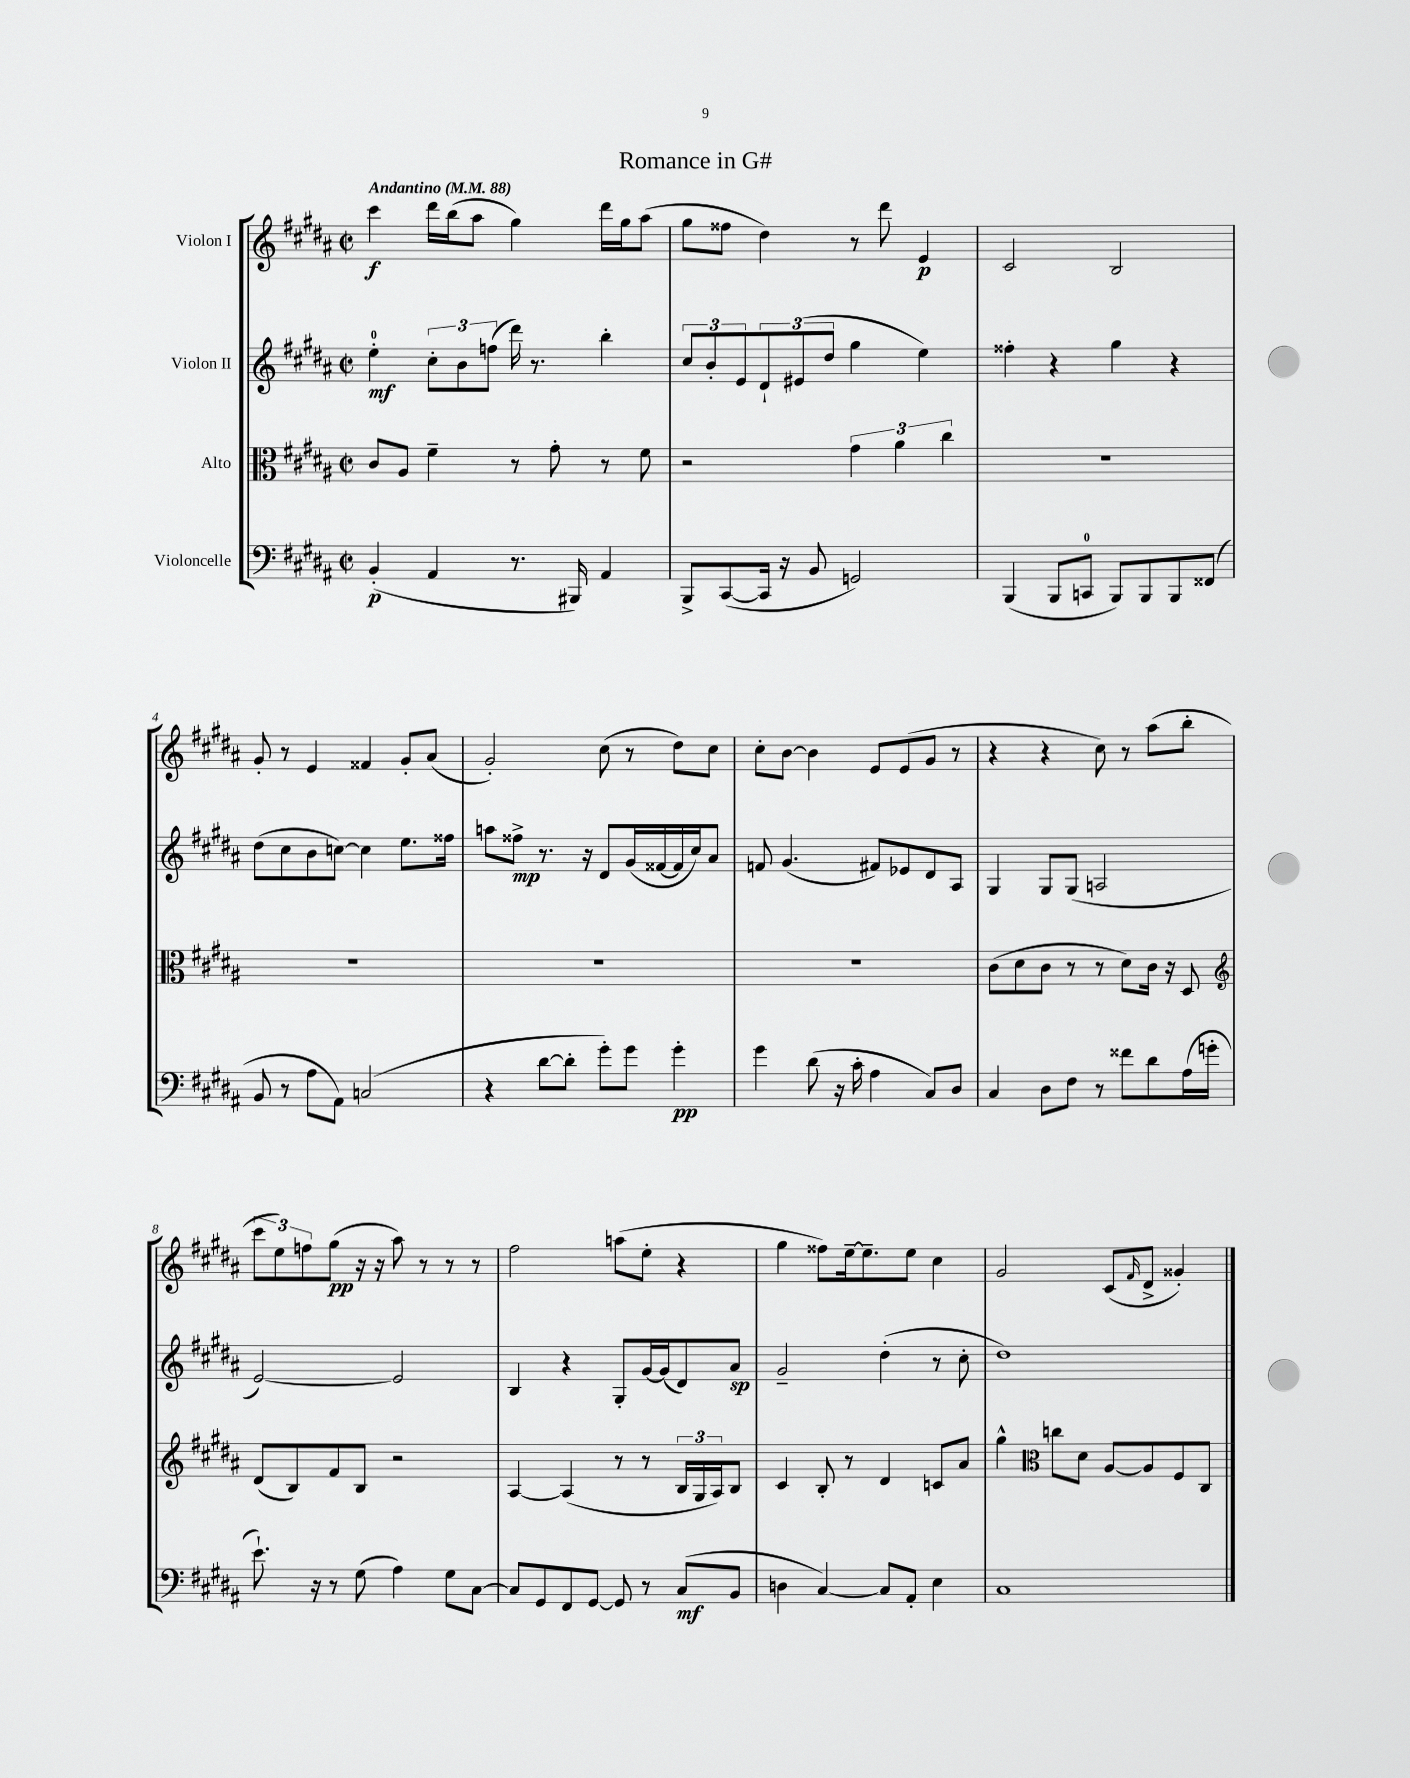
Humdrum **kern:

**kern	**kern	**kern	**kern
*staff4	*staff3	*staff2	*staff1
*clefF4	*clefC3	*clefG2	*clefG2
*k[f#c#g#d#a#]	*k[f#c#g#d#a#]	*k[f#c#g#d#a#]	*k[f#c#g#d#a#]
*M2/2	*M2/2	*M2/2	*M2/2
*met(c|)	*met(c|)	*met(c|)	*met(c|)
*MM88	*MM88	*MM88	*MM88
(4BB'	8c#	4ee'	4ccc#
.	8A#	.	.
4AA#	4f#~	12cc#'	16ddd#
.	.	.	(16bb
.	.	12b	.
.	.	.	8aa#
.	.	(12ff	.
8.r	8r	16ddd#)	4gg#)
.	.	8.r	.
.	8g#'	.	.
16BBB#)	.	.	.
4AA#	8r	4bb'	16ddd#
.	.	.	16gg#
.	8f#	.	(8aa#
=	=	=	=
8BBB^	2r	12cc#	8gg#
.	.	12b'	.
([8CC#	.	.	8ff##
.	.	12e	.
16CC#]	.	12d#`	4dd#)
16r	.	.	.
.	.	(12e#	.
8BB	.	.	.
.	.	12dd#	.
2GG)	6g#	4gg#	8r
.	.	.	8ddd#
.	6a#	.	.
.	.	4ee)	4e
.	6cc#	.	.
=	=	=	=
(4BBB	1r	4ff##'	2c#
8BBB	.	4r	.
8CC	.	.	.
8BBB)	.	4gg#	2B
8BBB	.	.	.
8BBB	.	4r	.
(8FF##	.	.	.
=	=	=	=
8BB	1r	(8dd#	8g#'
8r	.	8cc#	8r
8A#	.	8b	4e
8AA#)	.	[8cc)	.
(2C	.	4cc]	4f##
.	.	8.ee	8g#'
.	.	.	(8a#
.	.	16ff##	.
=	=	=	=
4r	1r	8aa	2g#')
.	.	8ff##^	.
[8d#	.	8.r	.
8d#']	.	.	.
.	.	16r	.
8g#')	.	8d#	(8cc#
8g#	.	(16g#	8r
.	.	[16f##	.
4g#'	.	16f##]	8dd#)
.	.	16cc#)	.
.	.	8a#	8cc#
=	=	=	=
4g#	1r	8f	8cc#'
.	.	(4.g#	[8b
(8d#	.	.	4b]
16r	.	.	.
16c#'	.	.	.
4A#	.	8f#)	8e
.	.	8e-	(8e
8C#)	.	8d#	8g#
8D#	.	8A#	8r
=	=	=	=
4C#	(8c#	4G#	4r
.	8d#	.	.
8D#	8c#	8G#	4r
8F#	8r	(8G#	.
8r	8r	2A	8cc#)
8f##	8d#)	.	8r
8d#	16c#	.	(8aa#
.	16r	.	.
(16A#	8D#	.	8bb'
16g'	.	.	.
=	=	=	=
*	*clefG2	*	*
8.e`)	(8d#	[2e)	12ccc#
.	.	.	12ee)
.	8B)	.	.
.	.	.	12ff
16r	.	.	.
8r	8f#	.	(8gg#
(8G#	8B	.	16r
.	.	.	16r
4A#)	2r	2e]	8aa#)
.	.	.	8r
8G#	.	.	8r
[8C#	.	.	8r
=	=	=	=
8C#]	[4A#	4B	2ff#
8GG#	.	.	.
8FF#	(4A#]	4r	.
[8GG#	.	.	.
8GG#]	8r	8G#'	(8aa
8r	8r	[16g#	8ee'
.	.	(16g#]	.
(8C#	24B	8d#)	4r
.	24G#	.	.
.	24A#)	.	.
8BB	8B	8a#	.
=	=	=	=
4D	4c#	2g#~	4gg#
[4C#)	8B'	.	8ff##)
.	8r	.	[16ee~
.	.	.	8.ee~]
8C#]	4d#	(4dd#'	.
8AA#'	.	.	8ee
4E	8c	8r	4cc#
.	8a#	8cc#'	.
=	=	=	=
1C#	4gg#^^	1dd#)	2g#
*	*clefC3	*	*
.	8cc	.	.
.	8d#	.	.
.	[8A#	.	(8c#
.	.	.	16qqf#
.	8A#]	.	8d#^
.	8F#	.	4g##')
.	8C#	.	.
==	==	==	==
*-	*-	*-	*-
